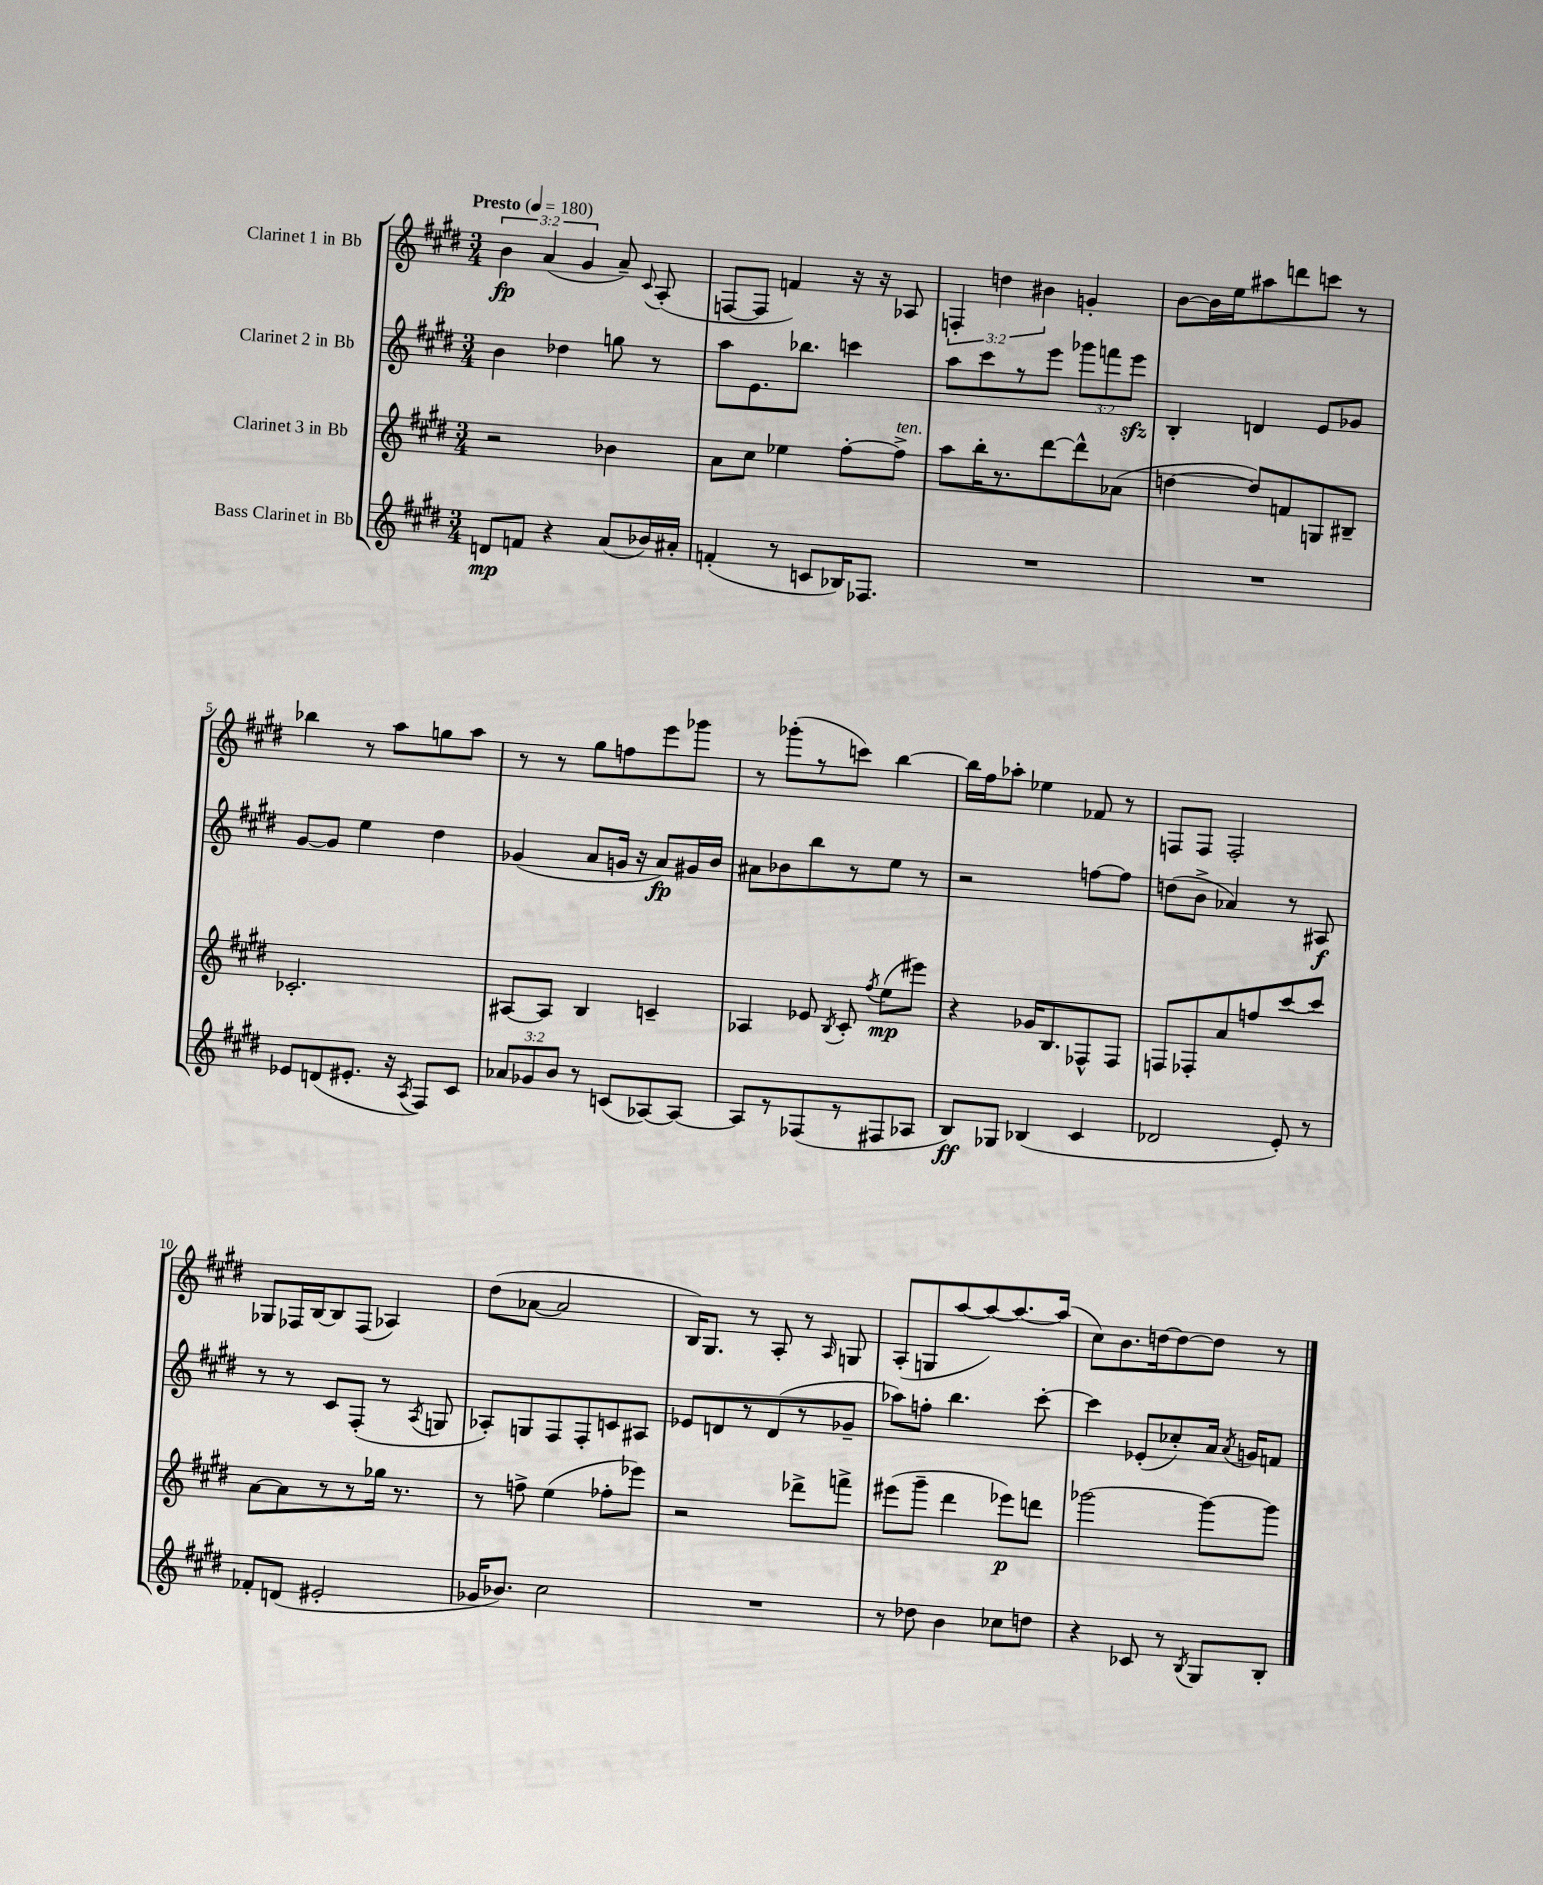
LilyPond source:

<<
\new StaffGroup <<
\new Staff = "s0" \with { instrumentName = "Clarinet 1 in Bb" } {
    \clef treble \key e \major \numericTimeSignature \time 3/4 \override Staff.TupletNumber.text = #tuplet-number::calc-fraction-text \tempo "Presto" 4 = 180
    \autoBeamOff \tuplet 3/2 { b'4\fp a'4( gis'4 } a'8--) \appoggiatura { cis'8 } a8-.( |
    f8[~ f8] f'4) r16 r16 aes8 |
    \tuplet 3/2 { f4-. d''4 bis'4 } g'4-. |
    b'8[~ b'16 e''16 ais''8 d'''8 c'''8] r8 |
    bes''4 r8 a''8[ g''8 a''8] |
    r8 r8 gis''8[ f''8 e'''8 ges'''8] |
    r8 ges'''8[-.( r8 c'''8]) b''4~ |
    b''16[ fis''16 aes''8]-. ees''4 fes'8 r8 |
    f8[ f8] f2-. |
    ges8[ fes16 b16~ b8 fes8]( aes4) |
    dis''8[( aes'8]~ aes'2 |
    b16[) gis8.] r8 a8-. r8 \grace { a16 } g8 |
    a8[-.( g8 a''8~ a''8~) a''8.~ a''16]( |
    cis''8[) b'8. d''16~ d''8~ d''8] r8 \bar "|." |
}
\new Staff = "s1" \with { instrumentName = "Clarinet 2 in Bb" } {
    \clef treble \key e \major \numericTimeSignature \time 3/4 \override Staff.TupletNumber.text = #tuplet-number::calc-fraction-text
    \autoBeamOff b'4 des''4 g''8 r8 |
    a''8[ e'8. bes''8.] c'''4 |
    a''8[ cis'''8 r8 e'''8] \tuplet 3/2 { ges'''8[ f'''8 e'''8]\sfz } |
    b4-. d'4 e'8[ ges'8] |
    gis'8[~ gis'8] e''4 dis''4 |
    ges'4( a'8[ g'16] r16 a'8[\fp) gis'16 b'16] |
    ais'8[ bes'8 b''8 r8 e''8] r8 |
    r2 f''8[~ f''8] |
    d''8[( b'8]-> aes'4) r8 ais8\f |
    r8 r8 cis'8[ fis8]-.( r8 \acciaccatura { a8 } g8 |
    aes8[-.) g8 fis8 fis8-. c'8 ais8] |
    ees'8[ d'8 r8 d'8( r8 ges'8]-- |
    aes''8[) f''8]-. b''4. cis'''8~-. |
    cis'''4 ees'8[-.( ces''8-.) a'16] \acciaccatura { a'8 } g'16[ f'8] \bar "|." |
}
\new Staff = "s2" \with { instrumentName = "Clarinet 3 in Bb" } {
    \clef treble \key e \major \numericTimeSignature \time 3/4
    \autoBeamOff r2 bes'4 |
    a'8[ cis''8] ees''4 fis''8[~-. fis''8]->^\markup { \italic "ten." } |
    a''8[ b''16-. r8. dis'''8~ dis'''8-^ aes'8]( |
    d''4~ d''8[) f'8 g8 bis8]-- |
    ces'2.-. |
    ais8[~ ais8] b4 c'4-- |
    aes4 ees'8 \acciaccatura { b8 } cis'8-. \acciaccatura { fis''8 } e''8[\mp( eis'''8]) |
    r4 ges'16[ b8. fes8-^ fes8] |
    f8[ fes8-. a'8 f''8 cis'''8~ cis'''8] |
    a'8[~ a'8 r8 r8 ges''16] r8. |
    r8 f''8-> e''4( fes''8[-. ees'''8]) |
    r2 des'''8[-> f'''8]-> |
    eis'''8[( gis'''8]-- dis'''4 ees'''8[\p) d'''8] |
    ges'''2~ ges'''8[~ ges'''8] \bar "|." |
}
\new Staff = "s3" \with { instrumentName = "Bass Clarinet in Bb" } {
    \clef treble \key e \major \numericTimeSignature \time 3/4 \override Staff.TupletNumber.text = #tuplet-number::calc-fraction-text
    \autoBeamOff d'8[\mp f'8] r4 a'8[( bes'16) ais'16]-. |
    f'4-.( r8 c'8[ bes16) fes8.] |
    R2. |
    R2. |
    ees'8[ d'8( eis'8.]-. r16 \acciaccatura { a8 } fis8[) cis'8] |
    \tuplet 3/2 { aes'8[ ges'8 b'8] } r8 c'8[( aes8~) aes8]~ |
    aes8[ r8 fes8( r8 fis8 aes8] |
    b8[\ff) ges8] bes4( cis'4 |
    des'2 e'8-.) r8 |
    fes'8[-. d'8]( eis'2-. |
    ges'16[ bes'8.]) cis''2 |
    R2. |
    r8 des''8 b'4 ces''8[ d''8] |
    r4 ces'8 r8 \acciaccatura { b8 } gis8[ b8]-. \bar "|." |
}
>>
>>
